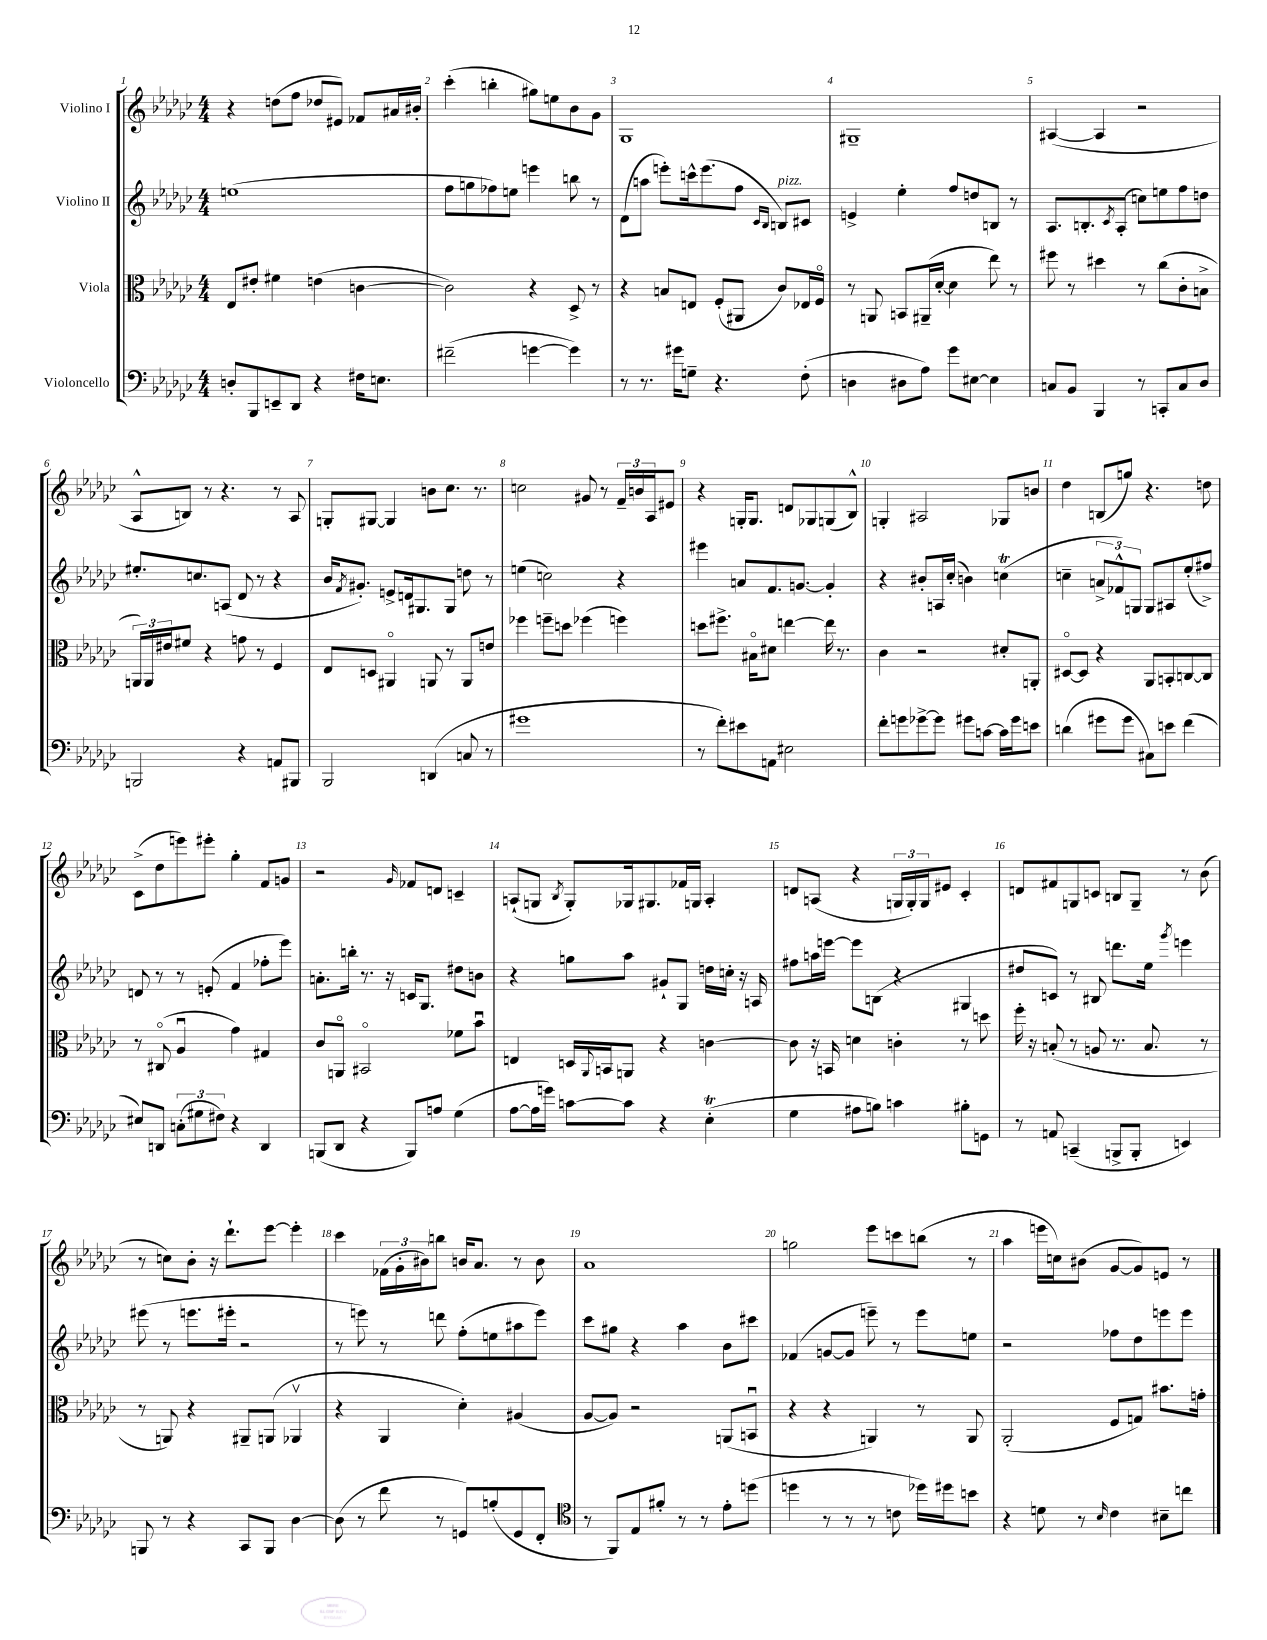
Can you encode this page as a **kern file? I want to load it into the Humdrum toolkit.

**kern	**kern	**kern	**kern
*part4	*part3	*part2	*part1
*staff4	*staff3	*staff2	*staff1
*I"Violoncello	*I"Viola	*I"Violino II	*I"Violino I
*clefF4	*clefC3	*clefG2	*clefG2
*k[b-e-a-d-g-c-]	*k[b-e-a-d-g-c-]	*k[b-e-a-d-g-c-]	*k[b-e-a-d-g-c-]
*M4/4	*M4/4	*M4/4	*M4/4
=1	=1	=1	=1
8Dn'/L	8E-/L	(1een	4r
8BBB-/	8e#X'/J	.	.
8EEn~/	4f#X\	.	(8ddn\L
8DD-/J	.	.	8ff\J
4r	(4en\	.	8dd-X/L
.	.	.	8e#X/J)
16F#X\KL	[4cn\	.	8f-X/L
8.En\J	.	.	.
.	.	.	16a#X/L
.	.	.	16b#X'/JJ
=2	=2	=2	=2
(2f#X~\	2c\])	8ff\L	(4ccc-'\
.	.	8ggn\	.
.	.	8ff-X\)	4bbn'\
.	.	8een\J	.
[4gn\	4r	4eeen\	8gg#X\L)
.	.	.	8een\
4g\])	8D-^/	8bbn\	8b-\
.	8r	8r	8g-\J
=3	=3	=3	=3
8r	4r	(8d-\L	1G-
8.r	.	8aan\J	.
.	8Bn/L	8eeen'\L)	.
16g#X\KL	.	.	.
8Gn~\J	8En/J	16cccn^^\k	.
.	.	(8.eee\	.
4.r	(8F'/L	.	.
.	8AA#X/J	8ff\J	.
.	.	16qqc-/LL	.
.	.	16qqB-/JJ	.
!	!	!LO:TX:a:i:t=pizz.	!
.	8c-/L)	8Bn/L)	.
(8F'\	16E-X/L	8c#X/J	.
.	16F/JJ	.	.
=4	=4	=4	=4
4Dn\	8r	4en^/	1G#X~
.	8AAn/	.	.
8D#X\L	8BBn/L	4ee-'\	.
8A-\J)	(16AA#X~/L	.	.
.	[16d-'/JJ	.	.
8g-\L	4d-\]	8ff/L	.
[8E#X\J	.	8ddn/	.
4E#\]	8ee-\)	8Bn/J	.
.	8r	8r	.
=5	=5	=5	=5
8Cn/L	8ff#X\	8.A-/L	([4A#X/
8BB-/J	8r	.	.
.	.	8.Bn'/	.
4BBB-/	4dd#X\	.	4A#/]
.	.	8qc-/	.
.	.	(8A-'/J	.
8r	8r	8ccn\L)	2r
8CCn'/L	(8cc-\L	8een\	.
8C/	8c-'\	8ff\	.
8D-/J	8Bn^\J	8ddn\J	.
!!LO:LB:g=z
=6	=6	=6	=6
2BBBn/	24AAn/LL)	8.ee#X'/L	8A-^^/L
.	24AA/	.	.
.	24e#X/J	.	.
.	8f#X/J	.	8Bn/J)
.	.	8.ccn/	.
.	4r	.	8r
.	.	(8An/J	4.r
4r	8gn\	8d-/	.
.	8r	8r	.
8AAn/L	4F/	4r	8r
8BBB#X/J	.	.	8A-/
=7	=7	=7	=7
2BBB-/	8E-/L	16b-/KL	8Gn'/L
.	.	8qf/	.
.	.	8.g#X'/J)	.
.	8Dn/J	.	[8G#X/J
.	4AA#X/	8en^/L	4G#/]
.	.	16dn/k	.
.	.	8.G#X/	.
(4DDn/	8AAn/	.	8bn\L
.	8r	8G#/J	8.cc-\J
8Cn/	8AA/L	8ddn\	.
.	.	.	8.r
8r	8en/J	8r	.
=8	=8	=8	=8
1g#X	4ff-X\	(4een\	2ccn\
.	8ffn~\L	2ccn\)	.
.	8ddn\J	.	.
.	(4ff-X\	.	8g#X/
.	.	.	8r
.	4ffn\)	4r	24f~/LL
.	.	.	24bn/
.	.	.	24A-/J
.	.	.	8e#X/J
=9	=9	=9	=9
8r	8ddn\L	4eee#X\	4r
8f'\L)	8.ff#X^\J	.	.
8e#X\	.	8an/L	16Gn'/KL
.	16B#X\KL	.	8.G/J
8AAn\J	8d#X\J	8.f/	.
2E#X\	[4een\	.	8dn/L
.	.	[8.gn/J	.
.	.	.	8G-X/
.	16ee\]	4g'/]	(8Gn/
.	8.r	.	.
.	.	.	8B-^^/J)
=10	=10	=10	=10
8f'\L	4c-\	4r	4Gn'/
8gn\	.	.	.
[8g-X^\	2r	8b#X'/L	2A#X/
8g-\J]	.	16An/L	.
.	.	(16cc-'/JJ	.
8g#X\L	.	4bn\)	.
[8cn\J	.	.	.
16c\LL]	8d#X'/L	(4ccnt\	8G-X/L
16g#\J	.	.	.
8en\J	8AAn'/J	.	8bn/J
=11	=11	=11	=11
(4dn\	[8D#X/L	4ccn~\	4dd-\
.	8D#/J]	.	.
8g#X\L	4r	12an^/L	(8Bn/L
.	.	12f-X^^/)	.
8g#\J	.	.	8ggn/J)
.	.	12Gn/J	.
8C#X\L)	8AA-/L	8G/L	4.r
8en\J	8BBn'/	8A#X/	.
(4f\	[8Cn/	(8ee-'/	.
.	8C/J]	8ff#X^/J)	8ddn\
!!LO:LB:g=z
=12	=12	=12	=12
8E#X/L)	8r	8dn/	(8c-^\L
8DDn/J	(8C#X/	8r	8dd-\
(12Cn'\L	4A-u/	8r	8eeen\)
12G#X\	.	.	.
.	.	(8en'/	8eee#X'\J
12F#X\J)	.	.	.
4r	4g-\)	4f/	4gg-'\
4DD/	4G#X/	8ff-X'\L	8f/L
.	.	8eee-\J)	8gn/J
=13	=13	=13	=13
(8BBBn/L	8c-/L	8.an'\L	2r
8DD-/J	8AAn/J	.	.
.	.	16bbn'\Jk	.
4r	2BB#X/	8.r	.
.	.	16r	.
.	.	.	16qqg-/
8BBB/L)	.	16cn/KL	8f-X/L
.	.	8.G-/J	.
8An/J	.	.	8dn/J
(4G-\	8f-X\L	8dd#X\L	4cn~/
.	8b-u\J	8bn\J	.
=14	=14	=14	=14
[8A-\L	4En/	4r	(8An`/L
16A-\L]	.	.	8Gn/J
16gn\JJ)	.	.	.
.	.	.	8qB-/
[8cn\L	16Dn/LL	8ggn\L	8G'/L)
.	8qqAA-/	.	.
.	16BBn/J	.	.
8c\J]	8AAn/J	8aa-\J	16G-X/k
.	.	.	8.G#X/
4r	4r	8g#X`/L	.
.	.	8G-/J	16f-X/L
.	.	.	16Gn/JJ
(4E-T'\	[4cn\	16ddn\LL	4A'/
.	.	16ccn'\JJ	.
.	.	16r	.
.	.	16An/	.
=15	=15	=15	=15
4G-\	8c\]	8ff#X\L	8dn/L
.	16r	16aan\L	(8An/J
.	16BBn/	[16eeen\JJ	.
8A#X\L	4dn\	8eee\L]	4r
8Bn\J)	.	(8Bn\J	.
4cn\	4cn'\	4r	24Gn/LL
.	.	.	24G'/)
.	.	.	24G/J
.	.	.	8e#X/J
8B#X'\L	8r	4G#X/	4c-'/
8GGn\J	8ddn\	.	.
=16	=16	=16	=16
8r	16ff'\	8dd#X/L	8dn/L
.	16r	.	.
8AAn/	(8Bn'/	8cn/J)	8f#X/
(4CCn~/	8r	8r	8Gn/
.	8An/	8B#X/	8cn/J
8BBBn^/L	8.r	8.dddn\L	8Bn/L
8BBB'/J	.	.	8G~/J
.	8.B/	16ee-\Jk	.
.	.	8qggg-/	.
4EEn/)	.	4eeen\	8r
.	8r	.	(8b-\
!!LO:LB:g=z
=17	=17	=17	=17
8BBBn/	8r	(8eee#X\	8r
8r	8AAn/)	8r	8ccn\L)
4r	4r	8.eeen\L	8b-'\J
.	.	.	16r
.	.	16eee#X'\Jk	8.ddd-`\L
8CC-/L	8AA#X~/L	2r	.
8BBB/J	(8AAn/J	.	[8eee-\J
[4D-\	4AA-Xv/	.	4eee-'\]
=18	=18	=18	=18
(8D-\]	4r	8r	4ccc-\
8r	.	8eeen\)	.
8f\	4AA-/	8r	(24f-X\LL
.	.	.	24g-'\
.	.	.	24b#X\J)
8r	.	8dddn\	8bbn\J
8GGn/L)	4d-'\)	(8ff'\L	16bn/KL
.	.	.	8.a-/J
(8Bn'/	.	8een\	.
8GG/	(4A#X/	8aa#X\	8r
8FF'/J	.	8eee\J)	8b\
=19	=19	=19	=19
*clefC4	*	*	*
8r	[8A-/L	8ccc-\L	1a-
8FF/L)	8A-/J])	8gg#X\J	.
8E-/	2r	4r	.
8f#X'/J	.	.	.
8r	.	4aa-\	.
8r	.	.	.
8e-'\L	(8AAn/L	8b-\L	.
(8ddn\J	8BBnu/J	8ccc#X\J	.
=20	=20	=20	=20
4ddn\	4r	(4f-X/	2ggn\
8r	4r	[8gn/L	.
8r	.	8g/J]	.
8r	4AAn/)	8eeen~\)	8eee-\L
8cn\	.	8r	8cccn\
16dd-X\LL)	8r	8eee\L	(8bbn\J
16dd#X\J	.	.	.
8bn\J	8AA/	8een\J	8r
=21	=21	=21	=21
4r	(2AA-'/	2r	4aa-\
8dn\	.	.	16eeen\LL
.	.	.	16ccn\J)
8r	.	.	(8b#X\J
16qqB-/	.	.	.
4c-\	8F/L	8ff-X\L	[8g-/L
.	8Gn/J)	8dd-\	8g-/])
8B#X~\L	8.b#X\L	8eeen\	8en/J
8ccn\J	.	8eee\J	8r
.	16gn'\Jk	.	.
==	==	==	==
*-	*-	*-	*-
